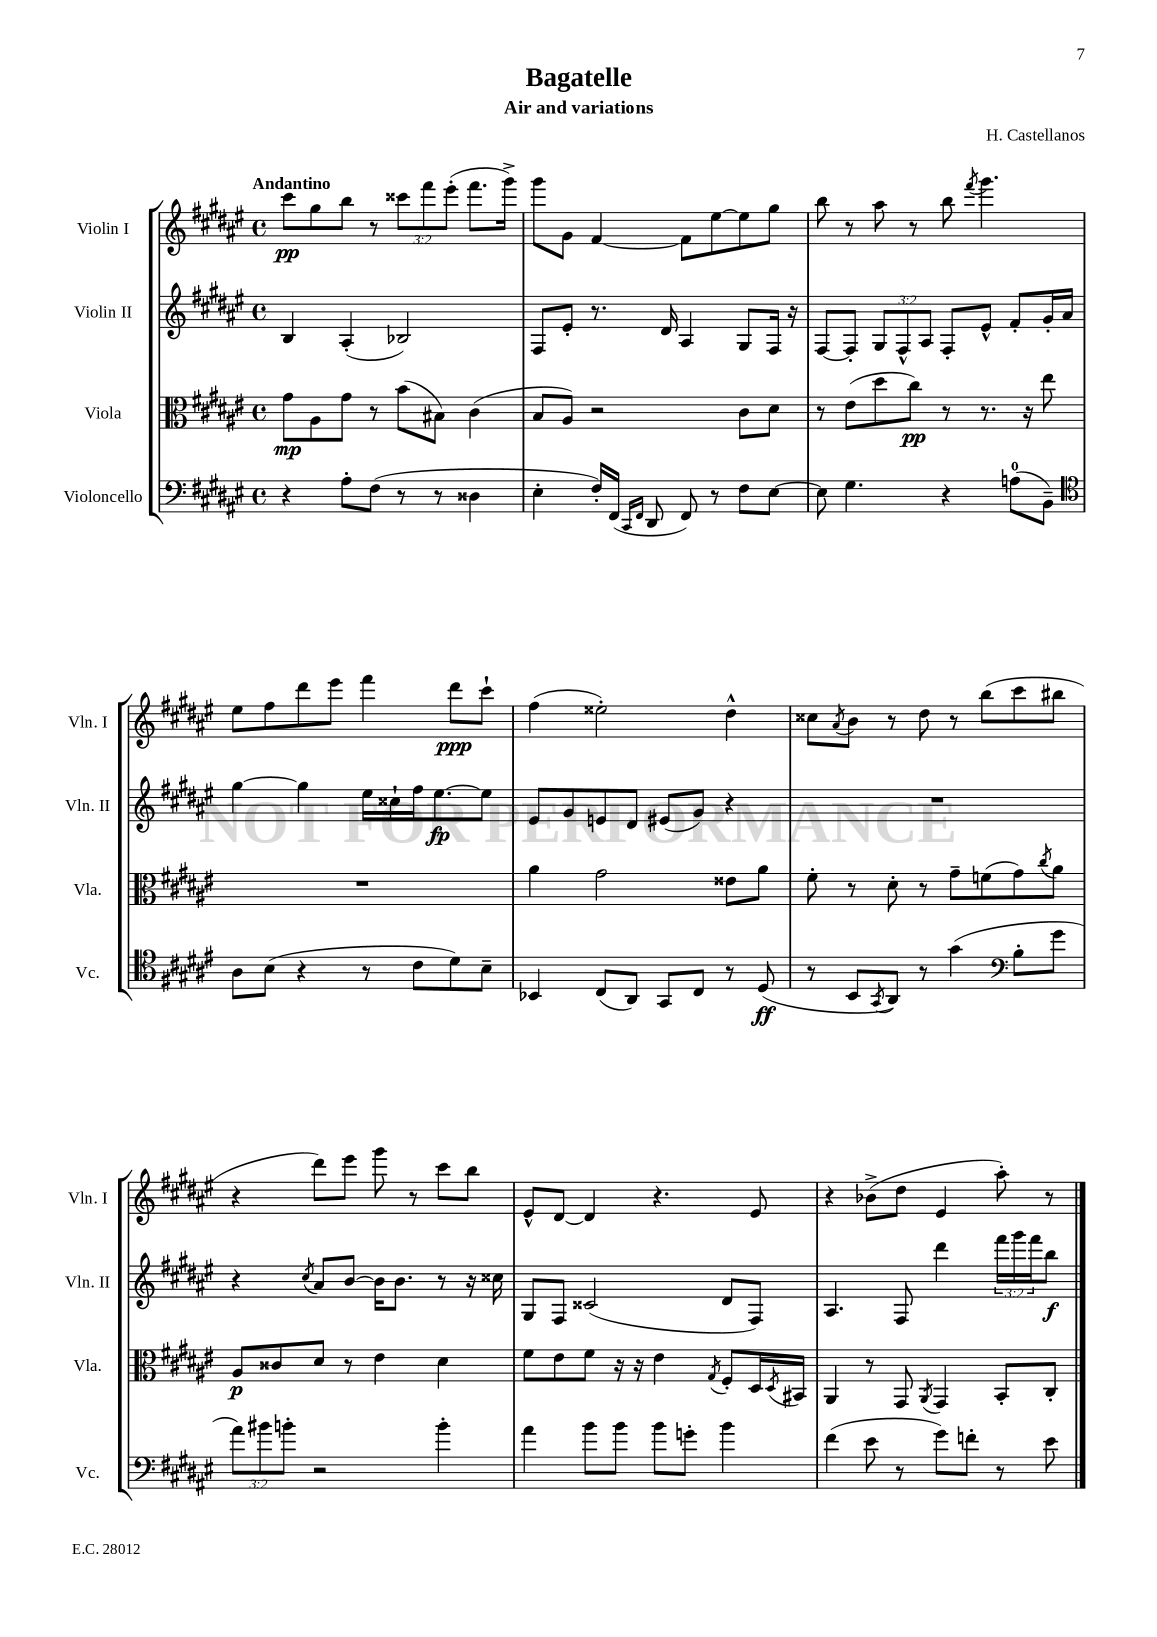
\header { title = "Bagatelle" composer = "H. Castellanos" subtitle = "Air and variations" }
<<
\new StaffGroup <<
\new Staff = "s0" \with { instrumentName = "Violin I" shortInstrumentName = "Vln. I" } {
    \clef treble \key fis \major \defaultTimeSignature \time 4/4 \override Staff.TupletNumber.text = #tuplet-number::calc-fraction-text \tempo "Andantino"
    cis'''8\pp gis''8 b''8 r8 \tuplet 3/2 { cisis'''8 fis'''8 eis'''8-.( } fis'''8. gis'''16->) |
    gis'''8 gis'8 fis'4~ fis'8 eis''8~ eis''8 gis''8 |
    b''8 r8 ais''8 r8 b''8 \acciaccatura { fis'''8 } gis'''4. |
    eis''8 fis''8 dis'''8 eis'''8 fis'''4 dis'''8\ppp cis'''8-! |
    fis''4( eisis''2-.) dis''4-^ |
    cisis''8 \acciaccatura { ais'8 } b'8 r8 dis''8 r8 b''8( cis'''8 bis''8 |
    r4 dis'''8) eis'''8 gis'''8 r8 cis'''8 b''8 |
    eis'8-^ dis'8~ dis'4 r4. eis'8 |
    r4 bes'8->( dis''8 eis'4 ais''8-.) r8 \bar "|." |
}
\new Staff = "s1" \with { instrumentName = "Violin II" shortInstrumentName = "Vln. II" } {
    \clef treble \key fis \major \defaultTimeSignature \time 4/4 \override Staff.TupletNumber.text = #tuplet-number::calc-fraction-text
    b4 ais4-.( bes2) |
    fis8 eis'8-. r8. dis'16 ais4 gis8 fis16 r16 |
    fis8~ fis8-. \tuplet 3/2 { gis8 fis8-^ ais8 } fis8-. eis'8-^ fis'8-. gis'16-. ais'16 |
    gis''4~ gis''4 eis''16 cisis''16-! fis''16 eis''8.~\fp eis''8 |
    eis'8 gis'8 e'8 dis'8 eis'8( gis'8) r4 |
    R1 |
    r4 \acciaccatura { cis''8 } ais'8 b'8~ b'16 b'8. r8 r16 cisis''16 |
    gis8 fis8 cisis'2( dis'8 fis8) |
    ais4. fis8 dis'''4 \tuplet 3/2 { fis'''16 gis'''16 fis'''16 } b''8\f \bar "|." |
}
\new Staff = "s2" \with { instrumentName = "Viola" shortInstrumentName = "Vla." } {
    \clef alto \key fis \major \defaultTimeSignature \time 4/4
    gis'8\mp ais8 gis'8 r8 b'8( bis8) cis'4( |
    b8 ais8) r2 cis'8 dis'8 |
    r8 eis'8( dis''8 cis''8\pp) r8 r8. r16 eis''8 |
    R1 |
    ais'4 gis'2 eisis'8 ais'8 |
    fis'8-. r8 dis'8-. r8 gis'8-- f'8( gis'8) \acciaccatura { cis''8 } ais'8 |
    ais8\p cisis'8 dis'8 r8 eis'4 dis'4 |
    fis'8 eis'8 fis'8 r16 r16 eis'4 \acciaccatura { gis8 } fis8-. dis16 \acciaccatura { dis8 } bis,16 |
    ais,4 r8 gis,8 \acciaccatura { ais,8 } gis,4 b,8-. cis8-. \bar "|." |
}
\new Staff = "s3" \with { instrumentName = "Violoncello" shortInstrumentName = "Vc." } {
    \clef bass \key fis \major \defaultTimeSignature \time 4/4 \override Staff.TupletNumber.text = #tuplet-number::calc-fraction-text
    r4 ais8-. fis8( r8 r8 disis4 |
    eis4-. fis16-.) fis,16( \grace { cis,16 fis,16 } dis,8 fis,8) r8 fis8 eis8~ |
    eis8 gis4. r4 a8-0( b,8--) |
    \clef tenor ais8 b8( r4 r8 cis'8 dis'8) b8-- |
    bes,4 cis8( ais,8) gis,8 cis8 r8 dis8\ff( |
    r8 b,8 \acciaccatura { gis,8 } ais,8) r8 gis'4( \clef bass b8-. gis'8 |
    \tuplet 3/2 { ais'8) bis'8 b'8-. } r2 b'4-. |
    ais'4 b'8 b'8 b'8 g'8-. b'4 |
    fis'4( eis'8 r8 gis'8) f'8-. r8 eis'8 \bar "|." |
}
>>
>>
\layout { \context { \Score \remove "Bar_number_engraver" } }
